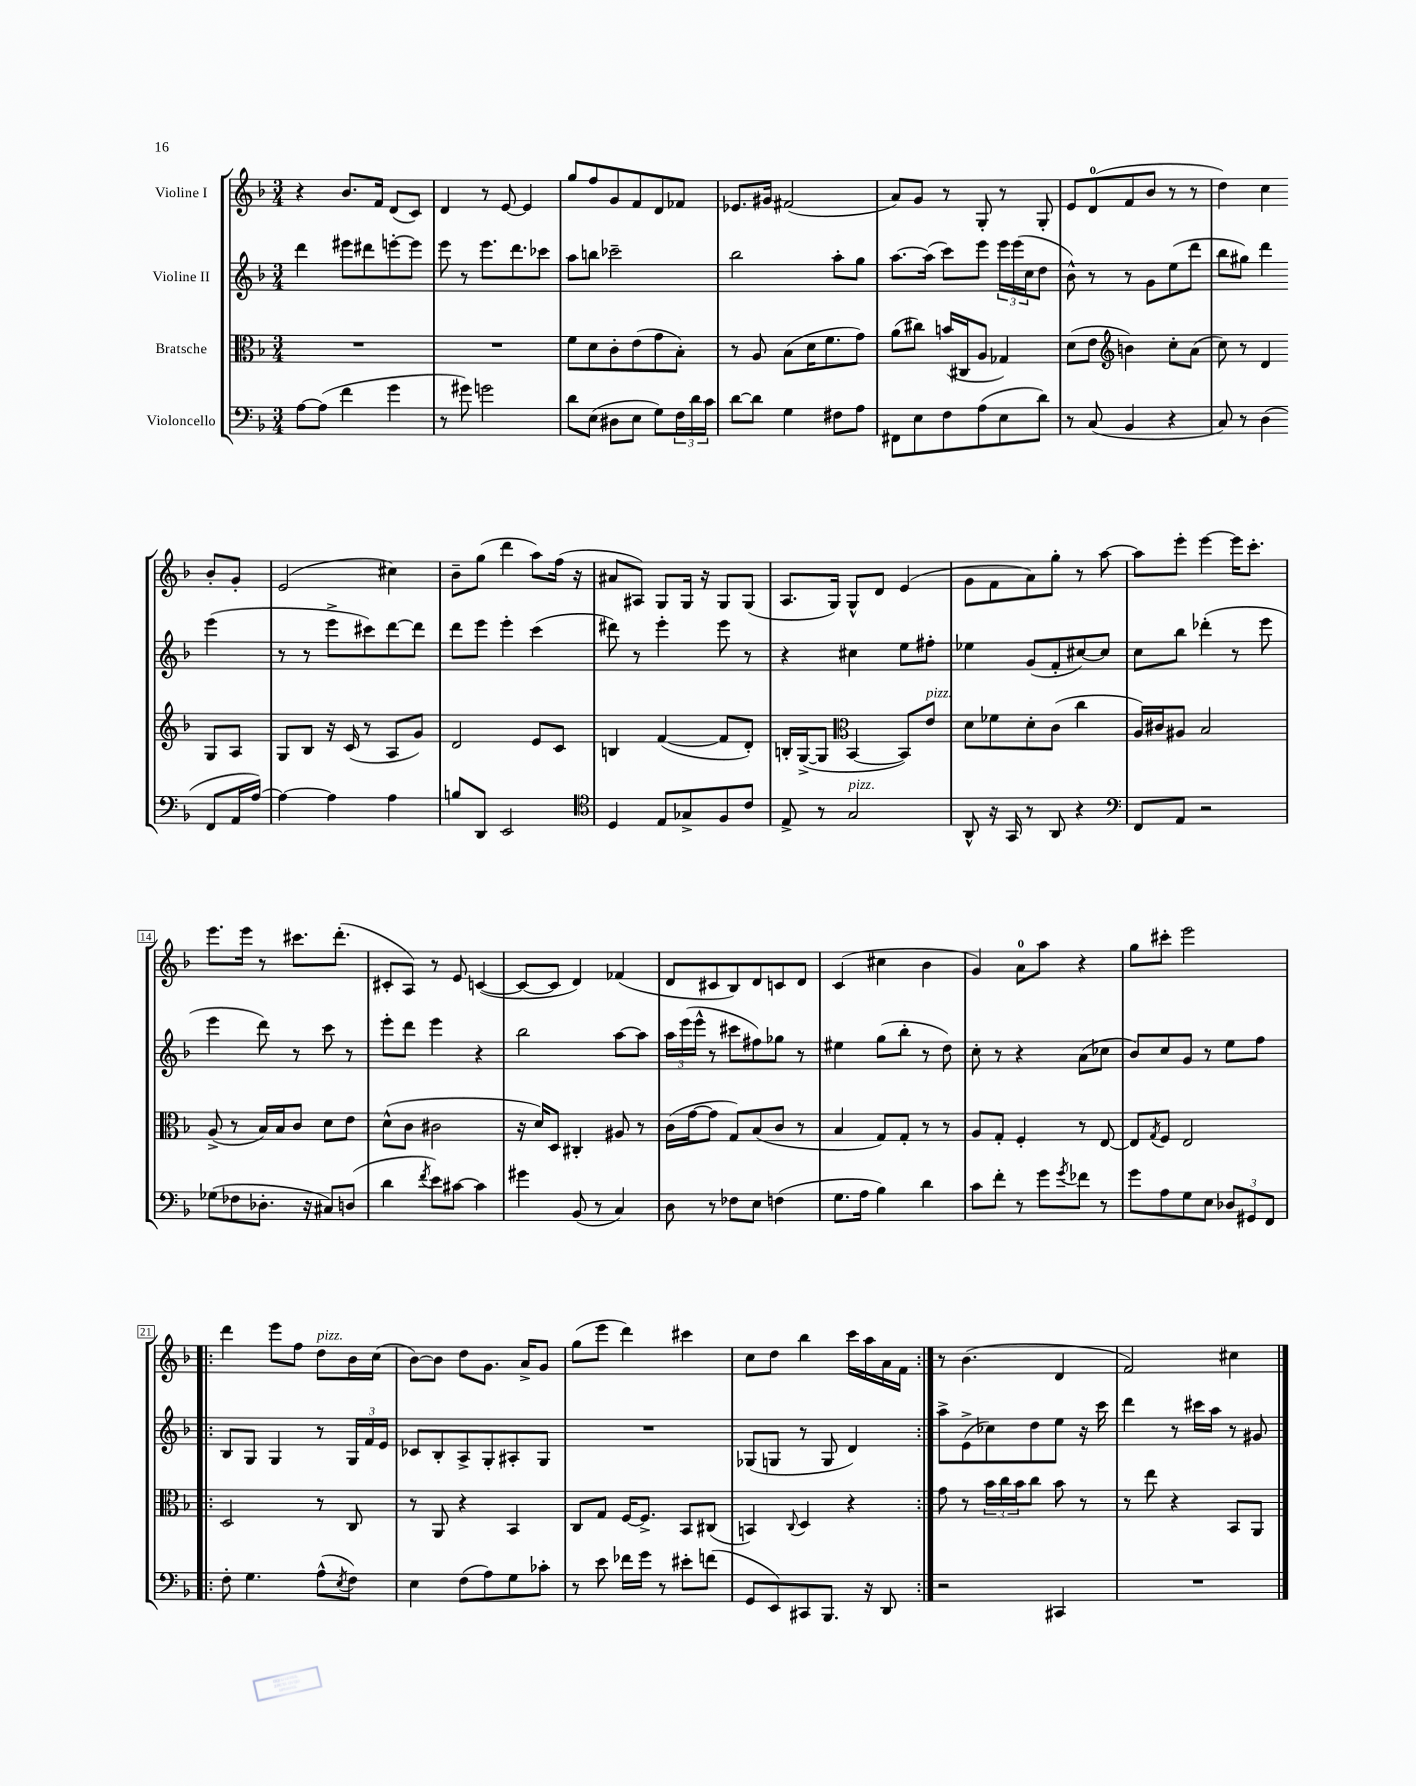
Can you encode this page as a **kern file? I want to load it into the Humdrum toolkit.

**kern	**kern	**kern	**kern
*staff4	*staff3	*staff2	*staff1
*clefF4	*clefC3	*clefG2	*clefG2
*k[b-]	*k[b-]	*k[b-]	*k[b-]
*M3/4	*M3/4	*M3/4	*M3/4
[8A\L	2.r	4ddd\	4r
(8A\]J	.	.	.
4f\	.	8eee#\L	8.b-/L
.	.	8ddd#\	.
.	.	.	16f/Jk
4g\	.	[8eee'\	(8d/L
.	.	8eee\]J	8c/J)
=	=	=	=
8r	2.r	8eee\	4d/
8g#\)	.	8r	.
2g\	.	8.eee\L	8r
.	.	.	[8e/
.	.	8.ddd\	.
.	.	.	4e/]
.	.	8ccc-\J	.
=	=	=	=
8d\L	8f\L	8aa\L	8gg/L
(8E\J	8d\	8bb\J	8ff/
8D#\L	8c'\	2ccc-~\	8g/
8E\J	(8e\	.	8f/
8G\L)	8g\	.	8d/
24F\L	8B-'\J)	.	8f-/J
24d\	.	.	.
24c\JJ	.	.	.
=	=	=	=
[8d\L	8r	2bb-\	8.e-/L
8d\]J	8A/	.	.
.	.	.	16g#/Jk
4G\	(8B-\L	.	(2f#/
.	16d\K	.	.
.	8.f\	.	.
8F#\L	.	8aa'\L	.
8A\J	8g\J)	8gg\J	.
=	=	=	=
8FF#\L	(8a\L	[8.aa\L	8a/L)
8E\	8cc#\J)	.	8g/J
.	.	(16aa\]Jk	.
8F\	(16b/LL	8ccc\L)	8r
.	16C#/J	.	.
(8A\	8A/J	8eee\J	8G'/
8E\	4G-/)	24eee\LL	8r
.	.	(24eee\	.
.	.	24cc\J	.
8d\J)	.	8dd\J	8G'/
=	=	=	=
8r	(8d\L	8b-^^\)	8e/L
(8C/	8e\J	8r	(8d/
*	*clefG2	*	*
4BB-/	4b\)	8r	8f/
.	.	8g\L	8b-/J
4r	8cc'\L	(8ee\	8r
.	(8a\J	8ddd\J	8r
=	=	=	=
8C/)	8cc\)	8bb-\L	4dd\)
8r	8r	8gg#\J)	.
(4D\	4d/	4ddd\	4cc\
8FF/L	8G/L	(4eee\	8b-'/L
16AA/L	8A/J	.	8g'/J
[16A/JJ)	.	.	.
=	=	=	=
4A\_	8G/L	8r	(2e/
.	8B-/J	8r	.
4A\]	16r	8eee^\L	.
.	(16c/	.	.
.	8r	8ccc#\)	.
4A\	8A/L	[8ddd\	4cc#\)
.	8g/J)	8ddd\]J	.
=	=	=	=
8B/L	2d/	8ddd\L	8b-~\L
8DD/J	.	8eee\J	(8gg\J
2EE/	.	4eee'\	4ddd\
.	8e/L	(4ccc\	8aa\L)
.	8c/J	.	(16ff\Jk
.	.	.	16r
=	=	=	=
*clefC4	*	*	*
4D/	4B/	8ddd#\)	8a#/L
.	.	8r	8A#/J)
8E/L	([4f/	4eee'\	8G/L
8G-^/	.	.	16G/Jk
.	.	.	16r
8F/	8f/]L	8eee\	8G/L
8c/J	8d'/J)	8r	(8G/J
=	=	=	=
8E^/	16B'/LL	4r	8.A/L
.	([16G^/J	.	.
8r	8G/]J	.	.
.	.	.	16G/Jk)
*	*clefC3	*	*
2G/	[4BB-/	4cc#\	8G^^/L
.	.	.	8d/J
.	8BB-/]L)	8ee\L	(4e/
.	8e/J	8ff#'\J	.
=	=	=	=
8AA^^/	8d\L	4ee-\	8g\L
16r	8f-\	.	8f\
16GG/	.	.	.
8r	8d'\	(8g/L	8a\)
8AA/	(8c\J	8f'/	8gg'\J
4r	4cc\	[8cc#/)	8r
.	.	8cc#/]J	[8aa\
=	=	=	=
*clefF4	*	*	*
8FF/L	16A/LL)	8cc\L	8aa\]L
.	16c#/J	.	.
8AA/J	8A#/J	8bb-\J	8eee'\J
2r	2B-/	(4ddd-'\	[4eee\
.	.	8r	16eee\]LK
.	.	.	8.ccc'\J
.	.	8eee\	.
=	=	=	=
(8G-\L	(8A^/	4eee\	8.eee\L
8F-\	8r	.	.
.	.	.	16eee\Jk
8.D-'\J	16B-/LL)	8ddd\)	8r
.	16B-/J	.	.
.	8c/J	8r	8.ccc#\L
16r	.	.	.
8C#/L)	8d\L	8ccc\	.
.	.	.	(8.ddd'\J
(8D/J	8e\J	8r	.
=	=	=	=
4d\	(8d^^\L	8eee'\L	8c#'/L
.	8c\J	8ddd\J	8A/J)
8qf/	.	.	.
8e\L)	2c#\	4eee\	8r
[8c#\J	.	.	8e/
4c#\]	.	4r	([4c/
=	=	=	=
4g#\	16r	2bb-\	8c/_L
.	16d/LK)	.	.
.	8D/J	.	8c/]J
(8BB-/	4C#'/	.	4d/)
8r	.	.	.
4C/)	8A#/	[8aa\L	(4f-/
.	8r	8aa\]J	.
=	=	=	=
8D\	(16c\LL	24aa\LL	8d/L
.	.	(24eee\	.
.	[16g\J	.	.
.	.	24eee^^\JJ	.
8r	8g\]J	8r	8c#/
8F-\L	8G/L)	8ccc#\L	8B-/)
8E\J	(8B-/	8ff#\)	8d/
(4F\	8c/J	8gg-\J	8c/
.	8r	8r	8d/J
=	=	=	=
8.G\L	4B-/	4ee#\	(4c/
16A\Jk	.	.	.
4B-\)	8G/L)	(8gg\L	4cc#\
.	8G'/J	8bb-'\J	.
4d\	8r	8r	4b-\
.	8r	8dd\)	.
=	=	=	=
8c\L	8A/L	8cc'\	4g/)
8f'\J	8G'/J	8r	.
8r	4F'/	4r	8a\L
8g\L	.	.	8aa\J
8qg/	.	.	.
8f-\J	8r	(8a\L	4r
8r	[8E/	8cc-\J	.
=	=	=	=
8g\L	8E/]L	8b-/L)	8gg\L
.	8qG/	.	.
8A\	8F/J	8cc/	8ccc#'\J
8G\	2E/	8g/J	2eee\
8E\J	.	8r	.
12D-/L	.	8ee\L	.
12GG#/	.	.	.
.	.	8ff\J	.
12FF/J	.	.	.
=!|:	=!|:	=!|:	=!|:
8F'\	2D/	8B-/L	4ddd\
4.G\	.	8G/J	.
.	.	4G/	8eee\L
.	.	.	8ff\J
(8A^^\L	8r	8r	8dd\L
8qE/	.	.	.
8F\J)	8C/	24G/LL	16b-\L
.	.	24f/	.
.	.	.	(16cc\JJ
.	.	24e/JJ	.
=	=	=	=
4E\	8r	8c-/L	[8b-\L)
.	8AA/	8B-'/	8b-\]J
(8F\L	4r	8A^/	8dd\L
8A\)	.	8G'/	8.g\J
8G\	4BB-/	8A#'/	.
.	.	.	16a^/LK
8c-'\J	.	8G/J	8g/J
=	=	=	=
8r	8C/L	2.r	(8gg\L
8e\	8G/J	.	8eee\J
16f-\LL	[16F/LK	.	4ddd\)
16g\JJ	8.F^/]J	.	.
8r	.	.	.
8e#'\L	8BB-/L	.	4ccc#\
(8f\J	(8C#/J	.	.
=	=	=	=
8GG/L	4BB/)	(8G-/L	8cc\L
8EE/)	.	8G/J	8dd\J
.	8qqC/	.	.
8CC#/	4D/	8r	4bb-\
8.BBB-/J	.	8G/	.
.	4r	4d/)	16ccc\LL
16r	.	.	16aa\
8DD/	.	.	16a\
.	.	.	16f\JJ
=:|!	=:|!	=:|!	=:|!
2r	8g\	8aa^\L	8r
.	8r	(8e^\	(4.b-\
.	24b-\LL	8cc-\)	.
.	24cc\	.	.
.	24b-\J	.	.
.	8cc\J	8dd\	.
4CC#/	8b-\	8ee\J	4d/
.	8r	16r	.
.	.	16ccc\	.
=	=	=	=
2.r	8r	4ddd\	2f/)
.	8ee\	.	.
.	4r	8r	.
.	.	16ccc#\LL	.
.	.	16aa\JJ	.
.	8BB-/L	8r	4cc#\
.	8AA/J	8g#/	.
==	==	==	==
*-	*-	*-	*-
